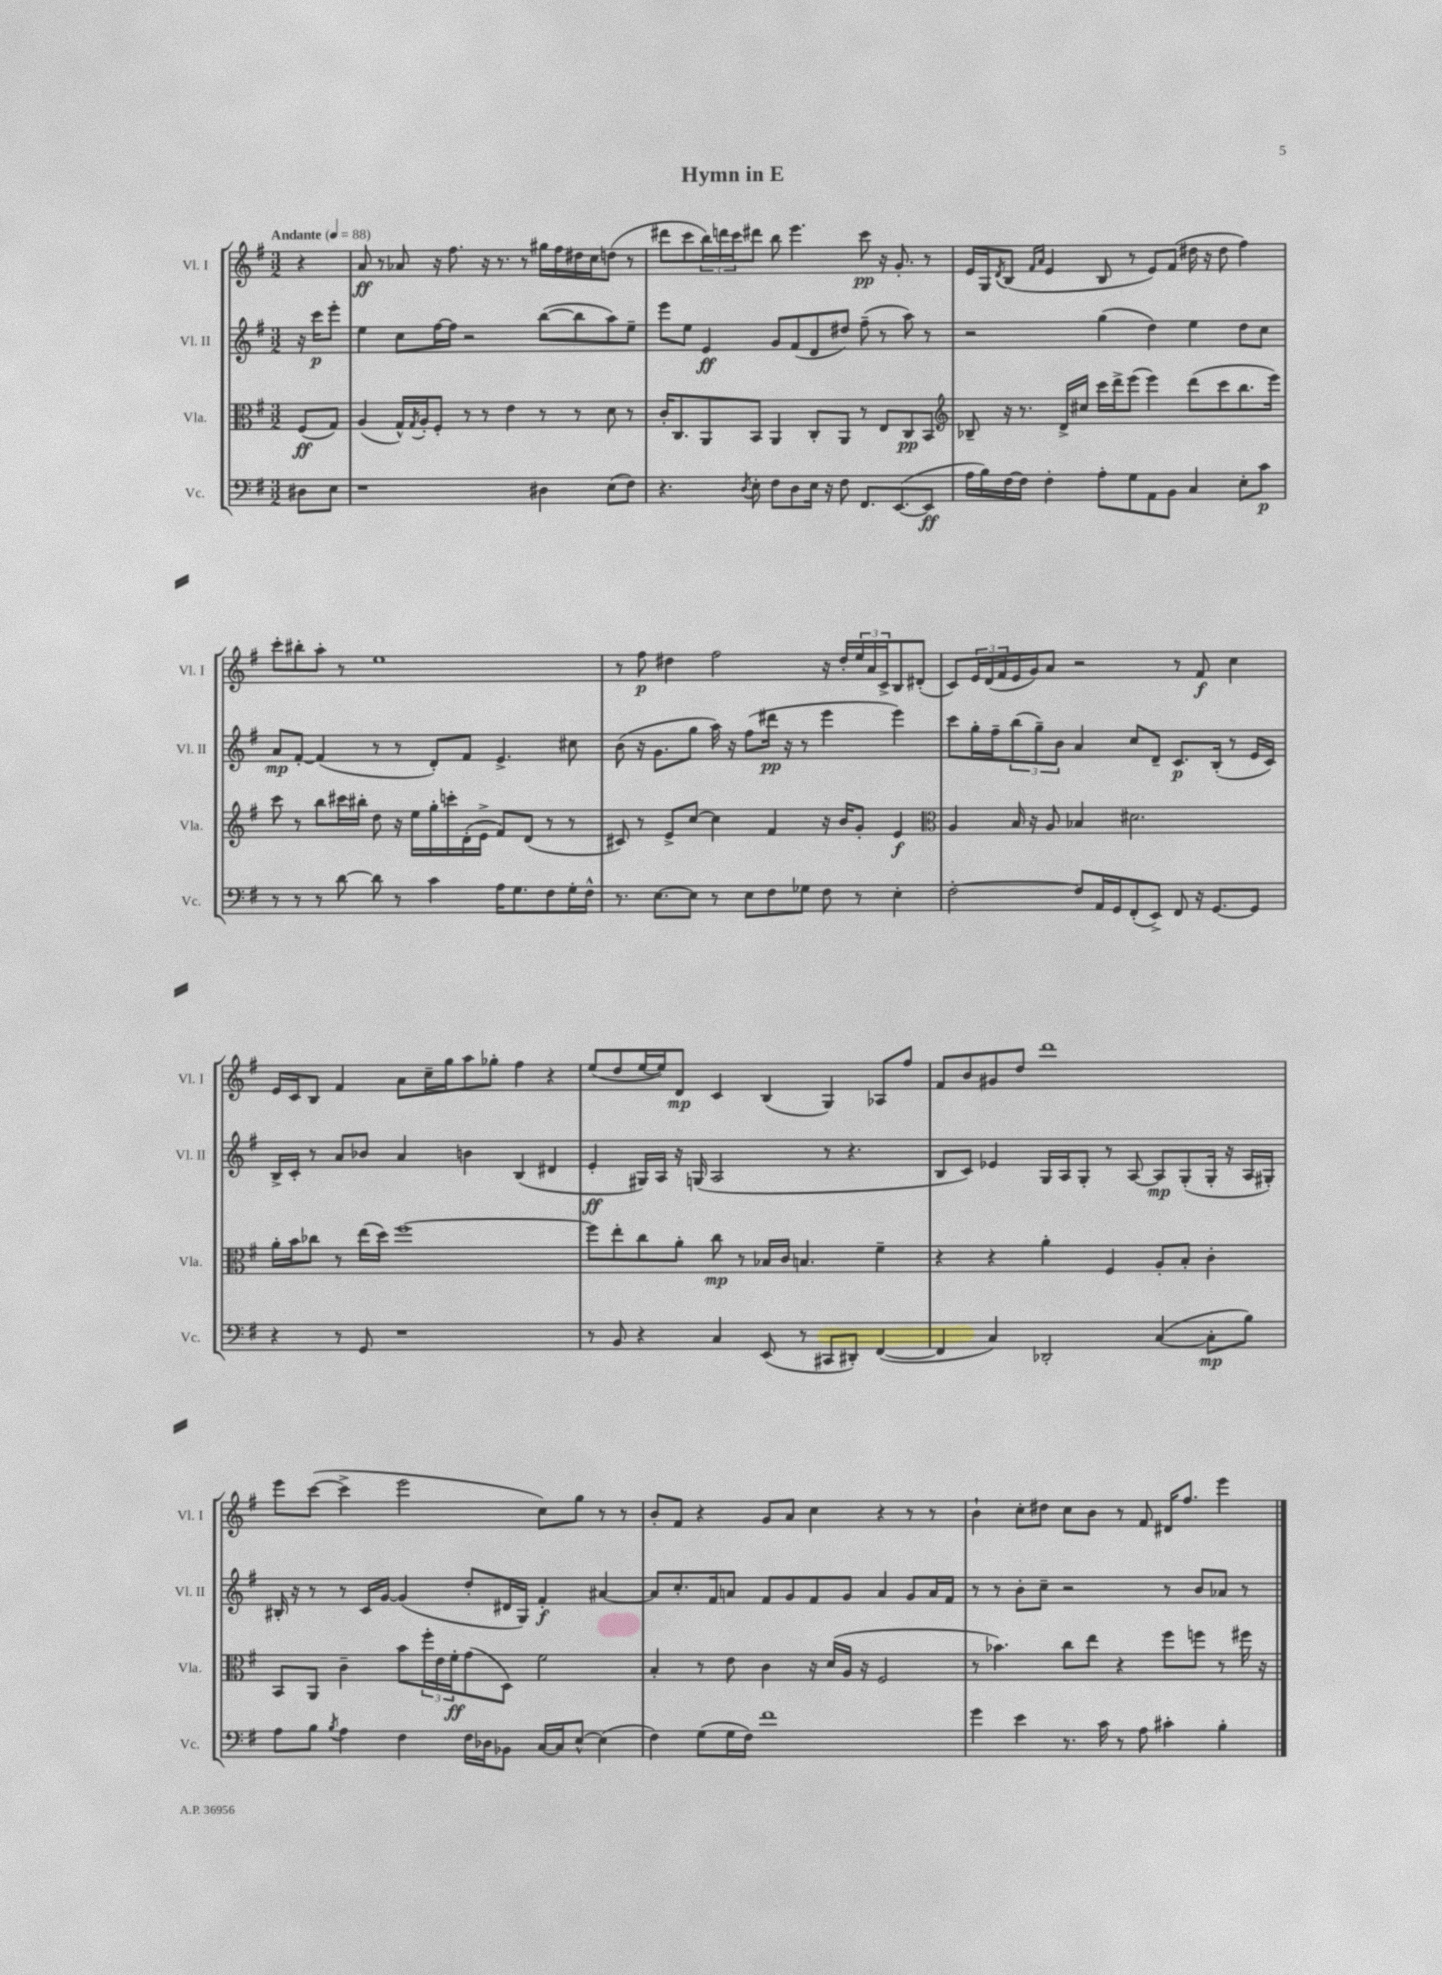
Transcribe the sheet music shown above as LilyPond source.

\header { title = "Hymn in E" }
<<
\new StaffGroup <<
\new Staff = "s0" \with { instrumentName = "Vl. I" shortInstrumentName = "Vl. I" } {
    \clef treble \key g \major \numericTimeSignature \time 3/2 \partial 4 \tempo "Andante" 4 = 88
    r4 |
    a'8\ff r8 aes'8 r16 fis''8. r16 r8. r8 gis''16 fis''16 dis''16 c''16 d''8( r8 |
    dis'''8 c'''8 \tuplet 3/2 { b''16) d'''16 c'''16 } dis'''8 b''8 e'''4. c'''8\pp r16 g'8.-. r8 |
    e'16 g16 \acciaccatura { d'8 } b8( \grace { fis'16 a'16 } e'4 b8 r8 e'8) fis'8( dis''16 r16 dis''8 fis''4) |
    c'''8-. bis''8-. a''8-. r8 e''1 |
    r8 fis''8\p dis''4 fis''2 r16 dis''16-. \tuplet 3/2 { e''16 a'16 c'16-> } b8 dis'8-.( |
    c'8) \tuplet 3/2 { e'16 d'16( fis'16 } e'16 g'16) a'8 r2 r8 fis'8\f c''4 |
    e'16 c'16 b8 fis'4 a'8 c''16-- g''16 a''8 ges''8-. fis''4 r4 |
    e''8( d''8 e''16~ e''16) d'8\mp c'4 b4( g4) aes8 fis''8 |
    fis'8 b'8 gis'8 d''8 d'''1 |
    e'''8 c'''8~( c'''4-> e'''2 c''8) g''8 r8 r8 |
    b'8-. fis'8 r4 g'8 a'8 c''4 r4 r8 r8 |
    b'4-! c''8-. dis''8 c''8 b'8 r8 fis'8 dis'16 fis''8. e'''4 \bar "|." |
}
\new Staff = "s1" \with { instrumentName = "Vl. II" shortInstrumentName = "Vl. II" } {
    \clef treble \key g \major \numericTimeSignature \time 3/2 \partial 4
    r16 c'''16\p e'''8-. |
    e''4 c''8 fis''16~ fis''16 r2 b''8~( b''8 a''8) e''8-- |
    e'''8 e''8 e'4\ff g'8 fis'8( d'8 dis''8) fis''8--( r8 a''8) r8 |
    r2 g''4( d''4) e''4 d''8 c''8 |
    a'8\mp fis'8~-. fis'4( r8 r8 d'8-.) fis'8 e'4.-> cis''8 |
    b'8( r16 g'8. g''8 a''16) r16 fis''8( dis'''16\pp r16 r8 e'''4 e'''4) |
    c'''8 g''16-. fis''16-- \tuplet 3/2 { b''8( g''8--) b'8 } a'4 c''8 d'8-- c'8.\p b16-.( r8 e'16 c'16) |
    b16-> c'16-. r8 a'8 bes'8 a'4 b'4 b4( dis'4 |
    e'4-.\ff gis16) a16 r16 g16( a2 r8 r4. |
    b8 c'8) ees'4 g16 a16 g8-. r8 a8~ a8\mp g8-.( g16-. r16 a16 gis16-.) |
    bis16-. r16 r8 r8 c'16 g'16~ g'4( d''8-. dis'16 g16) fis'4-.\f ais'4~ |
    ais'8 c''8.-. fis'16 a'8 fis'8 g'8 fis'8 g'8 a'4 g'8 a'16 fis'16 |
    r8 r8 b'8-. c''8-- r2 r8 b'8 aes'8 r8 \bar "|." |
}
\new Staff = "s2" \with { instrumentName = "Vla." shortInstrumentName = "Vla." } {
    \clef alto \key g \major \numericTimeSignature \time 3/2 \partial 4
    fis8\ff( g8) |
    a4( g16-^) \acciaccatura { g8 } a16-. fis8-. r8 r8 e'4 r8 r8 d'8 r8 |
    c'16-. c8. a,8 b,8 a,4 c8-. a,8 r8 e8 c8\pp b,8 |
    \clef treble bes8-- r16 r8. d'16-> cis''16 c'''16 d'''16-> e'''8( e'''4) d'''8( c'''8 b''8. e'''16) |
    c'''8 r8 b''8 cis'''16 bis''16-. d''8 r16 e''16 g''16-. c'''16-. d'16-.( e'16-> fis'8) d'8( r8 r8 |
    cis'8) r8 e'8-> c''8~ c''4 fis'4 r16 b'16 g'8-. e'4\f |
    \clef alto a4 b16 r16 a8 bes4 dis'2. |
    a'16-. b'16 ces''8 r8 e''16( d''16) fis''1~ |
    fis''8 e''8-. c''8 a'8-. c''8\mp r8 bes16 c'16 b4. fis'4-- |
    r4 r4 a'4-. fis4 a8-. b8-. c'4-. |
    b,8 a,8 c'4-- b'8 \tuplet 3/2 { fis''16-. e'16 fis'16-.\ff } g'8( d8) fis'2 |
    b4-. r8 e'8 c'4 r16 d'16( a16 r16 fis2 |
    r8 bes'4.) c''8 e''8 r4 fis''8 f''8 r8 fis''16 r16 \bar "|." |
}
\new Staff = "s3" \with { instrumentName = "Vc." shortInstrumentName = "Vc." } {
    \clef bass \key g \major \numericTimeSignature \time 3/2 \partial 4
    dis8 e8 |
    r1 dis4 e8( fis8) |
    r4. \acciaccatura { d8 } e8-. fis8 d8 e16 r16 fis8 fis,8. e,8.~( e,8\ff |
    a16 b16) fis16~ fis16 fis4-. a8-. g8 a,8 b,8 c4 e8-. c'8\p |
    r8 r8 r8 d'8~ d'8 r8 c'4 a16 g8. fis8 g16-. fis16-^ |
    r8. e8.~ e8 r8 e8 fis8 ges8 fis8 r8 e4-. |
    fis2~-. fis8 a,16 g,16 fis,8-.( e,8->) fis,8 r16 g,8.~ g,8 |
    r4 r8 g,8 r1 |
    r8 b,8 r4 c4 e,8( r8 cis,8 dis,8-.) fis,4~( |
    fis,4 c4) des,2-. c4~( c8-.\mp b8) |
    a8 b8 \acciaccatura { b8 } a4 fis4 fis16 des16 bes,8 c16~ c16 e8~-^ e4( |
    fis4) g8( g16 fis16) fis'1 |
    g'4 e'4 r8. c'16 r8 a8 cis'4-. b4-. \bar "|." |
}
>>
>>
\layout { \context { \Score \remove "Bar_number_engraver" } }
